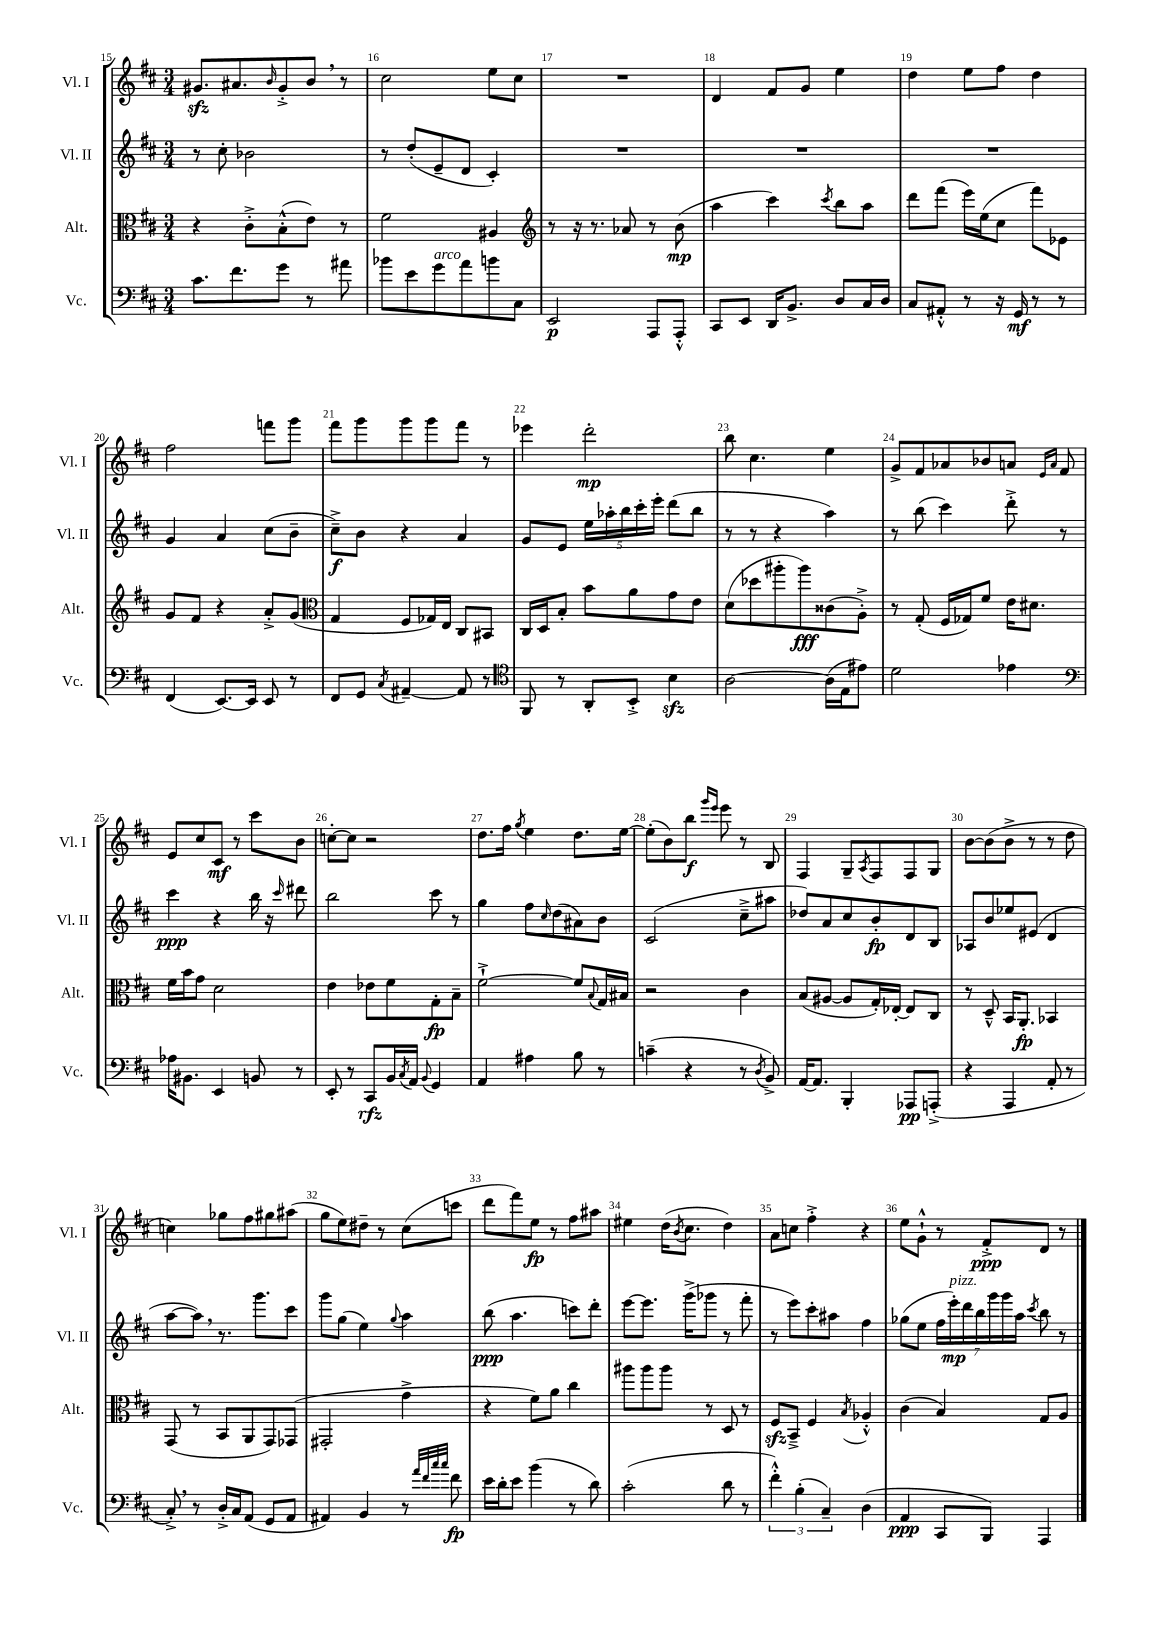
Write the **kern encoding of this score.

**kern	**dynam	**kern	**dynam	**kern	**dynam	**kern	**dynam
*part4	*part4	*part3	*part3	*part2	*part2	*part1	*part1
*staff4	*staff4	*staff3	*staff3	*staff2	*staff2	*staff1	*staff1
*I"Vc.	*	*I"Alt.	*	*I"Vl. II	*	*I"Vl. I	*
*I'Vc.	*	*I'Alt.	*	*I'Vl. II	*	*I'Vl. I	*
*clefF4	*	*clefC3	*	*clefG2	*	*clefG2	*
*k[f#c#]	*	*k[f#c#]	*	*k[f#c#]	*	*k[f#c#]	*
*M3/4	*	*M3/4	*	*M3/4	*	*M3/4	*
=15	=15	=15	=15	=15	=15	=15	=15
8.c#\L	.	4r	.	8r	.	8.g#Xzz/L	.
.	.	.	.	8cc#'\	.	.	.
8.f#\	.	.	.	.	.	8.a#X/	.
.	.	8c#'^\L	.	2b-X\	.	.	.
.	.	.	.	.	.	16qqb/	.
8g\J	.	(8B'^^\	.	.	.	8g#'^/	.
8r	.	8e\J)	.	.	.	8b,/J	.
8a#X\	.	8r	.	.	.	8r	.
=16	=16	=16	=16	=16	=16	=16	=16
8b-X\L	.	2f#\	.	8r	.	2cc#\	.
8e\	.	.	.	(8dd'/L	.	.	.
!LO:TX:a:i:t=arco	!	!	!	!	!	!	!
8g\	.	.	.	8e~/	.	.	.
8a\	.	.	.	8d/J	.	.	.
8bn\	.	4A#X/	.	4c#'/)	.	8ee\L	.
8C#\J	.	.	.	.	.	8cc#\J	.
=17	=17	=17	=17	=17	=17	=17	=17
*	*	*clefG2	*	*	*	*	*
2EE/	p	8r	.	2.r	.	2.r	.
.	.	16r	.	.	.	.	.
.	.	8.r	.	.	.	.	.
.	.	8a-X/	.	.	.	.	.
8AAA/L	.	8r	.	.	.	.	.
8AAA'^^/J	.	(8b\	mp	.	.	.	.
=18	=18	=18	=18	=18	=18	=18	=18
8CC#/L	.	4aa\	.	2.r	.	4d/	.
8EE/J	.	.	.	.	.	.	.
16DD/KL	.	4ccc#\)	.	.	.	8f#/L	.
8.BB^/J	.	.	.	.	.	.	.
.	.	.	.	.	.	8g/J	.
.	.	8qccc#/	.	.	.	.	.
8D/L	.	8bb\L	.	.	.	4ee\	.
16C#/L	.	8aa\J	.	.	.	.	.
16D/JJ	.	.	.	.	.	.	.
=19	=19	=19	=19	=19	=19	=19	=19
8C#/L	.	8ddd\L	.	2.r	.	4dd\	.
8AA#X'^^/J	.	(8fff#\J	.	.	.	.	.
8r	.	16eee\LL)	.	.	.	8ee\L	.
.	.	(16ee\J	.	.	.	.	.
16r	.	8cc#\J	.	.	.	8ff#\J	.
16GG/	mf	.	.	.	.	.	.
8r	.	8fff#\L)	.	.	.	4dd\	.
8r	.	8e-X\J	.	.	.	.	.
!!LO:LB:g=z
=20	=20	=20	=20	=20	=20	=20	=20
(4FF#/	.	8g/L	.	4g/	.	2ff#\	.
.	.	8f#/J	.	.	.	.	.
[8.EE/L)	.	4r	.	4a/	.	.	.
16EE/Jk]	.	.	.	.	.	.	.
8EE/	.	8a'^/L	.	(8cc#\L	.	8fffn\L	.
8r	.	(8g/J	.	8b~\J	.	8ggg\J	.
=21	=21	=21	=21	=21	=21	=21	=21
*	*	*clefC3	*	*	*	*	*
8FF#/L	.	4G/	.	8cc#~^\L)	f	8fff#\L	.
8GG/J	.	.	.	8b\J	.	8ggg\	.
8qC#/	.	.	.	.	.	.	.
[4AA#X~/	.	8F#/L	.	4r	.	8ggg\	.
.	.	16G-X/L)	.	.	.	8ggg\	.
.	.	16E/JJ	.	.	.	.	.
8AA#/]	.	8C#/L	.	4a/	.	8fff#\J	.
8r	.	8BB#X/J	.	.	.	8r	.
=22	=22	=22	=22	=22	=22	=22	=22
*clefC4	*	*	*	*	*	*	*
8FF#/	.	16C#/LL	.	8g/L	.	4eee-X\	.
.	.	16D/J	.	.	.	.	.
8r	.	8B'/J	.	8e/J	.	.	.
8AA'/L	.	8b\L	.	20ee\LL	.	2ddd'\	mp
.	.	.	.	20aa-X'\	.	.	.
.	.	.	.	20bb\	.	.	.
8BB'^/J	.	8a\	.	.	.	.	.
.	.	.	.	20ccc#'\	.	.	.
.	.	.	.	20eee'\JJ	.	.	.
4Bzz\	.	8g\	.	(8ddd\L	.	.	.
.	.	8e\J	.	8bb\J	.	.	.
=23	=23	=23	=23	=23	=23	=23	=23
[2A\	.	(8d\L	.	8r	.	8bb\	.
.	.	8dd-X\	.	8r	.	4.cc#\	.
.	.	8aa#X'\	.	4r	.	.	.
.	.	8aa#\)	fff	.	.	.	.
(16A\LL]	.	(8c##X\	.	4aa\)	.	4ee\	.
16E\J	.	.	.	.	.	.	.
8e#X\J)	.	8A'^\J)	.	.	.	.	.
=24	=24	=24	=24	=24	=24	=24	=24
2d\	.	8r	.	8r	.	8g^/L	.
.	.	(8G'/	.	(8bb\	.	8f#/	.
.	.	16F#/LL	.	4ccc#\)	.	8a-X/	.
.	.	16G-X/J)	.	.	.	.	.
.	.	8f#/J	.	.	.	8b-X/	.
4e-X\	.	16e\KL	.	8ddd'^\	.	8an/J	.
.	.	8.d#X\J	.	.	.	.	.
.	.	.	.	.	.	16qqe/LL	.
.	.	.	.	.	.	16qqa/JJ	.
.	.	.	.	8r	.	8f#/	.
!!LO:LB:g=z
=25	=25	=25	=25	=25	=25	=25	=25
*clefF4	*	*	*	*	*	*	*
16A-X\KL	.	16f#\LL	.	4ccc#\	ppp	8e/L	.
8.BB#X\J	.	16b\J	.	.	.	.	.
.	.	8g\J	.	.	.	8cc#/	.
4EE/	.	2d\	.	4r	.	8c#/J	mf
.	.	.	.	.	.	8r	.
8BBn/	.	.	.	16bb\	.	8ccc#\L	.
.	.	.	.	16r	.	.	.
.	.	.	.	16qqccc#/	.	.	.
8r	.	.	.	8ddd#X\	.	8b\J	.
=26	=26	=26	=26	=26	=26	=26	=26
8EE'/	.	4e\	.	2bb\	.	[8ccn'\L	.
8r	.	.	.	.	.	8cc\J]	.
8CC#/L	rfz	8e-X\L	.	.	.	2r	.
16BB/L	.	8f#\	.	.	.	.	.
8qC#/	.	.	.	.	.	.	.
16AA/JJ	.	.	.	.	.	.	.
8qqBB/	.	.	.	.	.	.	.
4GG/	.	8G'\	fp	8ccc#\	.	.	.
.	.	8B~\J	.	8r	.	.	.
=27	=27	=27	=27	=27	=27	=27	=27
4AA/	.	[2f#`^\	.	4gg\	.	8.dd\L	.
.	.	.	.	.	.	16ff#\Jk	.
.	.	.	.	.	.	8qgg/	.
4A#X\	.	.	.	8ff#\L	.	4ee\	.
.	.	.	.	16qqcc#/	.	.	.
.	.	.	.	(8dd\	.	.	.
8B\	.	8f#/L]	.	8a#X\)	.	8.dd\L	.
.	.	8qqB/	.	.	.	.	.
8r	.	16G/L	.	8b\J	.	.	.
.	.	16B#X/JJ	.	.	.	[16ee\Jk	.
=28	=28	=28	=28	=28	=28	=28	=28
(4cn~\	.	2r	.	(2c#/	.	(8ee'\L]	.
.	.	.	.	.	.	8b\)	.
4r	.	.	.	.	.	8bb\J	f
.	.	.	.	.	.	16qqggg/LL	.
.	.	.	.	.	.	16qqeee/JJ	.
.	.	.	.	.	.	8eee\	.
8r	.	4c#\	.	8cc#~^\L	.	8r	.
8qD/	.	.	.	.	.	.	.
8BB^/)	.	.	.	8aa#X\J	.	8B/	.
=29	=29	=29	=29	=29	=29	=29	=29
[16AA/KL	.	(8B/L	.	8dd-X/L)	.	4F#/	.
8.AA/J]	.	.	.	.	.	.	.
.	.	[8A#X/J	.	8a/	.	.	.
4BBB'/	.	8A#/L]	.	8cc#/	.	8G~/L	.
.	.	.	.	.	.	8qA/	.
.	.	16G'/L)	.	8b'/	fp	8F#/	.
.	.	[16E-X'/JJ	.	.	.	.	.
8AAA-X/L	pp	8E-/L]	.	8d/	.	8F#/	.
(8AAAn'^/J	.	8C#/J	.	8B/J	.	8G/J	.
=30	=30	=30	=30	=30	=30	=30	=30
4r	.	8r	.	8A-X/L	.	[8b\L	.
.	.	8D~^^/	.	8b/	.	(8b\]	.
4AAA/	.	16BB/KL	.	8ee-X/	.	8b^\J	.
.	.	8.AA'/J	fp	.	.	.	.
.	.	.	.	(8e#X/J	.	8r	.
8AA'/	.	4BB-X/	.	4d/	.	8r	.
8r	.	.	.	.	.	8dd\	.
!!LO:LB:g=z
=31	=31	=31	=31	=31	=31	=31	=31
8C#'^,/)	.	(8GG/	.	[8aa\L	.	4ccn\)	.
8r	.	8r	.	8aa,\J])	.	.	.
16D'^/LL	.	8BB/L	.	8.r	.	8gg-X\L	.
16C#/J	.	.	.	.	.	.	.
(8AA/J	.	8AA/	.	.	.	8ff#\	.
.	.	.	.	8.ggg\L	.	.	.
8GG/L	.	8GG/)	.	.	.	8gg#X\	.
8AA/J	.	(8GG-X/J	.	8ccc#\J	.	(8aa#X\J	.
=32	=32	=32	=32	=32	=32	=32	=32
4AA#X/)	.	2GG#X'/	.	8ggg\L	.	8gg\L	.
.	.	.	.	(8gg\J	.	8ee\)	.
4BB/	.	.	.	4ee\)	.	8dd#X~\J	.
.	.	.	.	.	.	8r	.
.	.	.	.	8qqgg/	.	.	.
8r	.	4g^\	.	4aa\	.	(8cc#\L	.
32qqa/LLL	.	.	.	.	.	.	.
32qqf#/	.	.	.	.	.	.	.
32qqcc#/	.	.	.	.	.	.	.
32qqcc#/JJJ	.	.	.	.	.	.	.
8f#\	fp	.	.	.	.	8cccn\J	.
=33	=33	=33	=33	=33	=33	=33	=33
16e\LL	.	4r	.	(8bb\	ppp	8ddd\L	.
16d'\J	.	.	.	.	.	.	.
8e\J	.	.	.	4.aa\	.	8fff#\)	.
(4b\	.	8f#\L)	.	.	.	8ee\J	fp
.	.	8a\J	.	.	.	8r	.
8r	.	4cc#\	.	8cccn\L)	.	8ff#\L	.
8d\)	.	.	.	8ddd'\J	.	8aa#X\J	.
=34	=34	=34	=34	=34	=34	=34	=34
(2c#'\	.	8aa#X\L	.	[8eee\L	.	4ee#X\	.
.	.	8aa#\	.	8.eee\J]	.	.	.
.	.	8aa#\J	.	.	.	(16dd\KL	.
.	.	.	.	.	.	8qb/	.
.	.	.	.	(16ggg^\KL	.	8.cc#\J	.
.	.	8r	.	8ggg-X\J	.	.	.
8d\	.	8D/	.	8r	.	4dd\)	.
8r	.	8r	.	8fff#'\	.	.	.
=35	=35	=35	=35	=35	=35	=35	=35
6f#'^^\)	.	8F#zz/L	.	8r	.	8a\L	.
.	.	8BB~^/J	.	8eee\L)	.	8ccn\J	.
(6B'\	.	.	.	.	.	.	.
.	.	4F#/	.	8ccc#'\	.	4ff#'^\	.
6C#~/)	.	.	.	.	.	.	.
.	.	.	.	8aa#X\J	.	.	.
.	.	8qB/	.	.	.	.	.
(4D\	.	4A-X'^^/	.	4ff#\	.	4r	.
=36	=36	=36	=36	=36	=36	=36	=36
4AA/	ppp	(4c#\	.	(8gg-X\L	.	8ee\L	.
.	.	.	.	8ee\J	.	8g`^^\J	.
8CC#/L	.	4B/)	.	28ff#\LL	.	8r	.
!	!	!	!	!LO:TX:a:i:t=pizz.	!	!	!
.	.	.	.	28eee'\)	mp	.	.
.	.	.	.	28ddd\	.	.	.
.	.	.	.	28bb\	.	.	.
8BBB/J)	.	.	.	.	.	8f#'^/L	ppp
.	.	.	.	28ggg\	.	.	.
.	.	.	.	28ggg\	.	.	.
.	.	.	.	28aa\JJ	.	.	.
.	.	.	.	8qccc#/	.	.	.
4AAA/	.	8G/L	.	8bb\	.	8d/J	.
.	.	8A/J	.	8r	.	8r	.
==	==	==	==	==	==	==	==
*-	*-	*-	*-	*-	*-	*-	*-
